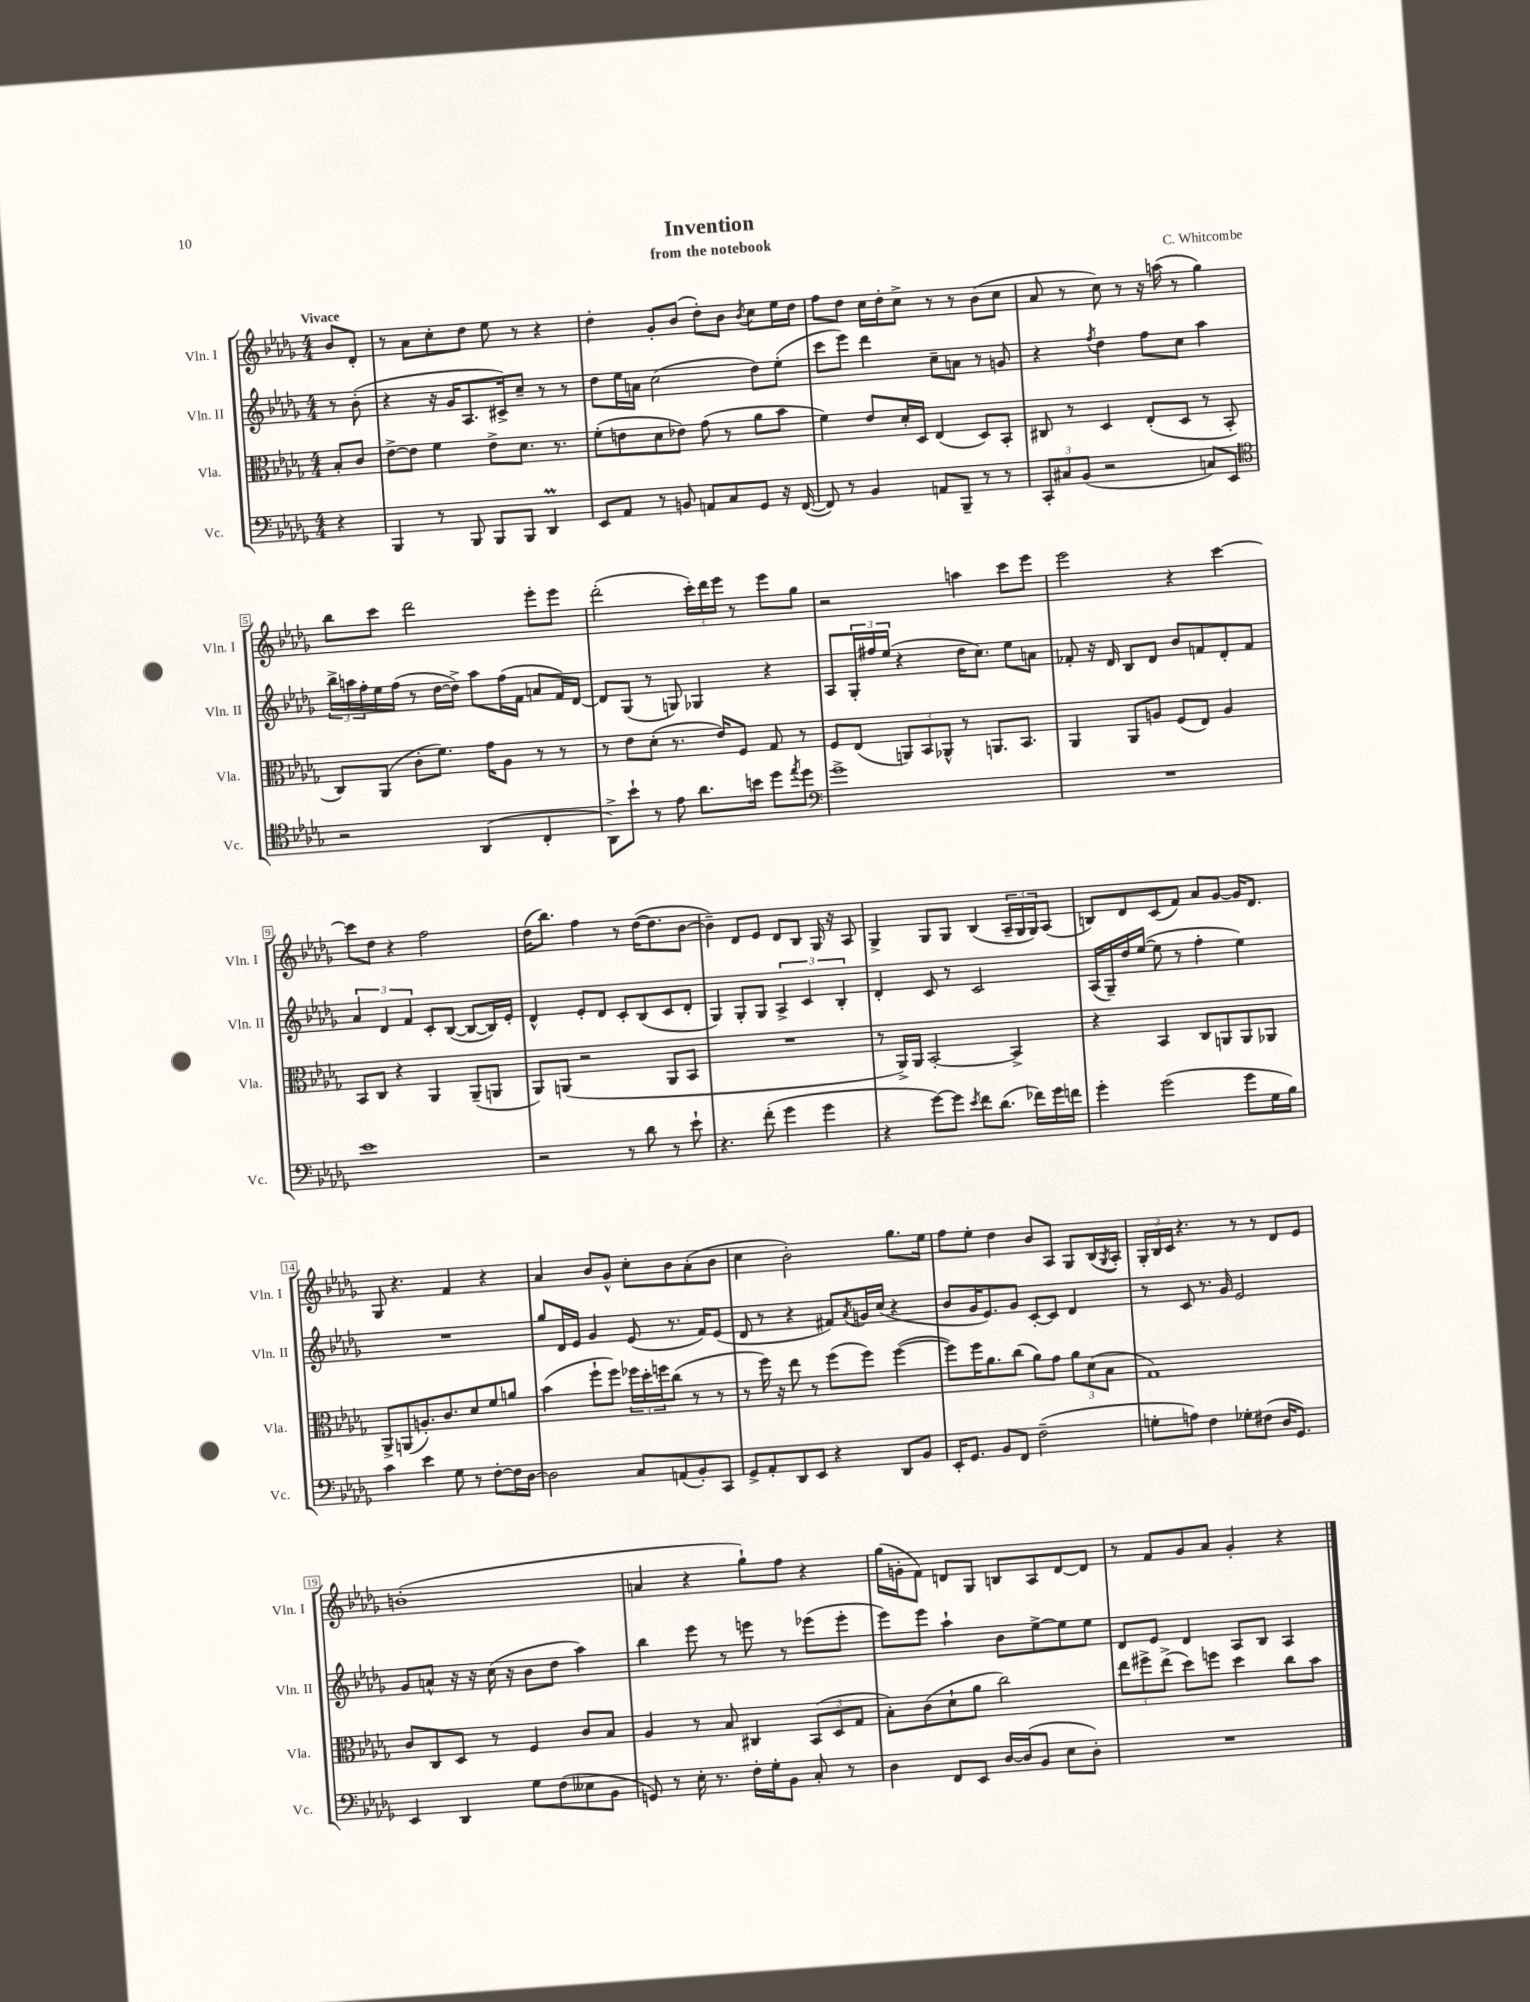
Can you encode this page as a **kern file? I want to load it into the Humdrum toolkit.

**kern	**kern	**kern	**kern
*staff4	*staff3	*staff2	*staff1
*clefF4	*clefC3	*clefG2	*clefG2
*k[b-e-a-d-g-]	*k[b-e-a-d-g-]	*k[b-e-a-d-g-]	*k[b-e-a-d-g-]
*M4/4	*M4/4	*M4/4	*M4/4
4r	8B-'	8r	8b-
.	8c	(8b-'	8d-'
=	=	=	=
4BBB-	[8e-^	4r	8r
.	8e-]	.	8a-
8r	4f	16r	8cc'
.	.	16g-	.
8BBB-	.	8.A-	8dd-
8BBB-	8e-^	.	8ee-
.	.	16c#^)	.
8BBB-	8.d-	8cc~	8r
4DD-	.	8r	4r
.	8.r	.	.
.	.	8r	.
=	=	=	=
8EE-	(8f'	8dd-	4dd-'
8AA-	8e	16ee-	.
.	.	16a	.
8r	8d-	(2cc	8g-'
8BB	8e-)	.	(8b-
8AA	(8g-	.	8dd-')
8C	8r	.	8b-
.	.	.	8qb-
8GG-	8a-	8dd-)	8cc
16r	8b-	(8ee-'	16ee-
([16FF	.	.	16dd-
=	=	=	=
8FF])	4f)	8ccc	8ff
8r	.	8eee-)	8dd-
4BB-	8e-	4ddd-	16cc
.	.	.	16dd-'
.	16d-'	.	8cc^
.	16D-	.	.
8AA	(4E-	8cc~	8r
8BBB-~	.	8a	8r
8r	8D-)	8r	(8b-
8r	8BB-'	8g	8cc
=	=	=	=
12CC'	8C#	4r	8a-
12C#	.	.	.
.	8r	.	8r
(12BB-	.	.	.
.	.	8qff	.
2r	4D-	4dd-	8cc)
.	.	.	8r
.	(8E-'	8ff	16r
.	.	.	(16aa
.	8D-	8cc	8r
8C)	8r	4aa-	4gg-)
8EE-	8BB-'	.	.
=	=	=	=
*clefC4	*	*	*
2r	8C)	24bb-^	8bb-
.	.	24aa	.
.	.	24ff'	.
.	(8AA-	16ee-	8ccc
.	.	(16ff	.
.	8c'	8r	2ddd-
.	8.f)	[16dd-	.
.	.	16dd-^])	.
(4AA-	.	8aa	.
.	16g-	.	.
.	8A-	(16ff	.
.	.	16f	.
4C'	8r	8a	8eee-'
.	8r	16f)	8eee-
.	.	[16d-	.
=	=	=	=
8AA-^)	8r	8d-]	(2ddd-'
8b-`	8e-	(8G-	.
8r	(8d-'	8r	.
8e-	8.r	8G)	.
8.a-	.	4G-	24ccc')
.	.	.	24ddd-
.	16e-)	.	.
.	.	.	24eee-
.	8F	.	8r
16b	.	.	.
8dd-	8G-	4r	8eee-
8qee-	.	.	.
8dd-	8r	.	8gg-
=	=	=	=
*clefF4	*	*	*
1g-^	8F	8A-	2r
.	(8E-	24G-'	.
.	.	24ff#	.
.	.	(24ee-	.
.	12AA)	4r	.
.	12BB-	.	.
.	12AA-^^	.	.
.	8r	16dd-	4aa
.	.	8.cc)	.
.	8.AA	.	.
.	.	8ee-	8ccc
.	8.BB-	.	.
.	.	8a	8eee-
=	=	=	=
1r	4AA-	8f-'	2eee-
.	.	16r	.
.	.	16d-	.
.	8AA-	8B-	.
.	8A	8d-	.
.	(8F	8b-	4r
.	8E-)	8f	.
.	4A	8d-'	[4ccc
.	.	8f	.
=	=	=	=
1e-	8BB-	6a-	8ccc]
.	8C	.	8dd-
.	.	6d-	.
.	4r	.	4r
.	.	6f	.
.	4AA-	8c'	2ff
.	.	([8B-	.
.	(8AA-~	8B-_	.
.	8AA	16B-])	.
.	.	16e-'	.
=	=	=	=
2r	8AA-)	4d-^^	(16dd-
.	.	.	8.bb-)
.	(8AA	.	.
.	2r	8e-'	4ff
.	.	8d-	.
8r	.	8c'	8r
8d-	.	(8B-	([16dd-
.	.	.	8.dd-]
8r	8AA	8c	.
8e-`	8BB-	8d-'	[8b-
=	=	=	=
4.r	1r	4G-)	4b-~])
.	.	8G-'	8d-
(8f'	.	8G-	8e-
4g-	.	6A-^	8d-
.	.	.	8B-
.	.	6c	.
4g-	.	.	16G-
.	.	.	16r
.	.	6B-'	.
.	.	.	8A-
=	=	=	=
4r	8r	4d-'	4G-^
.	16AA-^)	.	.
.	16AA-	.	.
[8g-)	[2BB-'	8c	8G-
8g-]	.	8r	8G-
8qe-	.	.	.
8f	.	2c	(4B-
(8.d-	.	.	.
.	4BB-^]	.	24A-~
.	.	.	24G-
16f-)	.	.	.
.	.	.	24G-)
16g-	.	.	(8A-
16f	.	.	.
=	=	=	=
4g-'	4r	(16A-	8B)
.	.	16G-~)	.
.	.	16dd-	8d-
.	.	([16ee-	.
(2g-	4BB-	8ee-]	(8c
.	.	8r	8f)
.	8C	4ff'	8a-
.	8AA	.	[8g-
8g-	8AA	4ee-)	16g-]
.	.	.	8.d-
16G-	8AA-	.	.
16B-)	.	.	.
=	=	=	=
4c	8AA-^	1r	8G-
.	(8AA	.	4.r
4e-	8.A')	.	.
.	8.c	.	.
8G-	.	.	4f
8r	8d-	.	.
[8F'	8f	.	4r
16F]	8a	.	.
[16D-	.	.	.
=	=	=	=
2D-]	(4b-	8gg-	4a-
.	.	16d-	.
.	.	16e-	.
.	8ff`	4g-	8b-
.	8ff)	.	8g-^^
8C	24ff-	(8e-	8cc'
.	24dd-'	.	.
.	24ff	.	.
(8AA	(8cc	8.r	8b-
8BB-')	8r	.	(8a-'
.	.	16f)	.
8CC	8r	(8e-	8b-
=	=	=	=
8GG-^	8r	8d-	4cc
8AA-'	16ff)	8r	.
.	16r	.	.
8DD-	8ee-	4r	2b-')
8EE-	8r	.	.
4r	(8ff	8f#)	.
.	.	8qa-	.
.	8ff)	16g	.
.	.	(16cc	.
8DD-	([4ff	4r	8.gg-
8BB-	.	.	.
.	.	.	16ee-
=	=	=	=
16EE-'	8ff])	8b-	8ff
8.GG-	.	.	.
.	16ff	16g-	8ee-'
.	8.a-	8.e-)	.
8BB-	.	.	4dd-
8FF	(8cc	8g-	.
(2F~	8a-)	[8c'	8b-
.	8g-	8c]	8A-
.	12a-	4d-	8G-
.	(12d-	.	.
.	.	.	(16B-
.	12B-	.	.
.	.	.	8qG-
.	.	.	16A-')
=	=	=	=
8G'	1G-)	8r	24G-'
.	.	.	24B-
.	.	.	24c
8A)	.	8c	4.r
4F	.	8.r	.
.	.	16g-	.
8G-'	.	2e-	8r
(8F#	.	.	8r
16D-	.	.	8d-
8.GG-)	.	.	.
.	.	.	8e-
=	=	=	=
4EE-	8c	8g-	(1b'
.	8C	8a^^	.
4DD-	8D-	16r	.
.	.	16r	.
.	8r	(16cc	.
.	.	16r	.
8G-	4F	8b-	.
(8F	.	8dd-	.
8E--	8c	4aa-)	.
8BB-	8B-	.	.
=	=	=	=
8GG)	4A-	4bb-	4a
8r	.	.	.
16E-'	8r	8eee-	4r
8.r	.	.	.
.	8B-	8r	.
16F'	4C#	8eee	8gg-`)
16G-'	.	.	.
8BB-	.	8r	8ff
8C'	(12BB-	(8eee-	4r
.	12D-	.	.
8r	.	8eee-'	.
.	12G-	.	.
=	=	=	=
4D-	8B-')	8eee-)	(16gg-
.	.	.	16g'
.	(8c	8eee-	8f)
8FF	8d-`	4aa-`	8d
8EE-	8a-	.	8G-
[16D-	2cc)	8b-	8B
(16D-]	.	.	.
8BB-	.	[8ee-^	8A-
8E-	.	8ee-]	[8d
8D-')	.	8ee-	8d]
=	=	=	=
1r	12ee-	8d-	8r
.	12ff#^	.	.
.	.	8e-	8f
.	(12ee-^	.	.
.	8dd-)	4d-	8g-
.	8ff	.	8a-
.	4dd-	8A-	4g-'
.	.	8B-	.
.	8cc	4A-	4r
.	8b-	.	.
==	==	==	==
*-	*-	*-	*-
